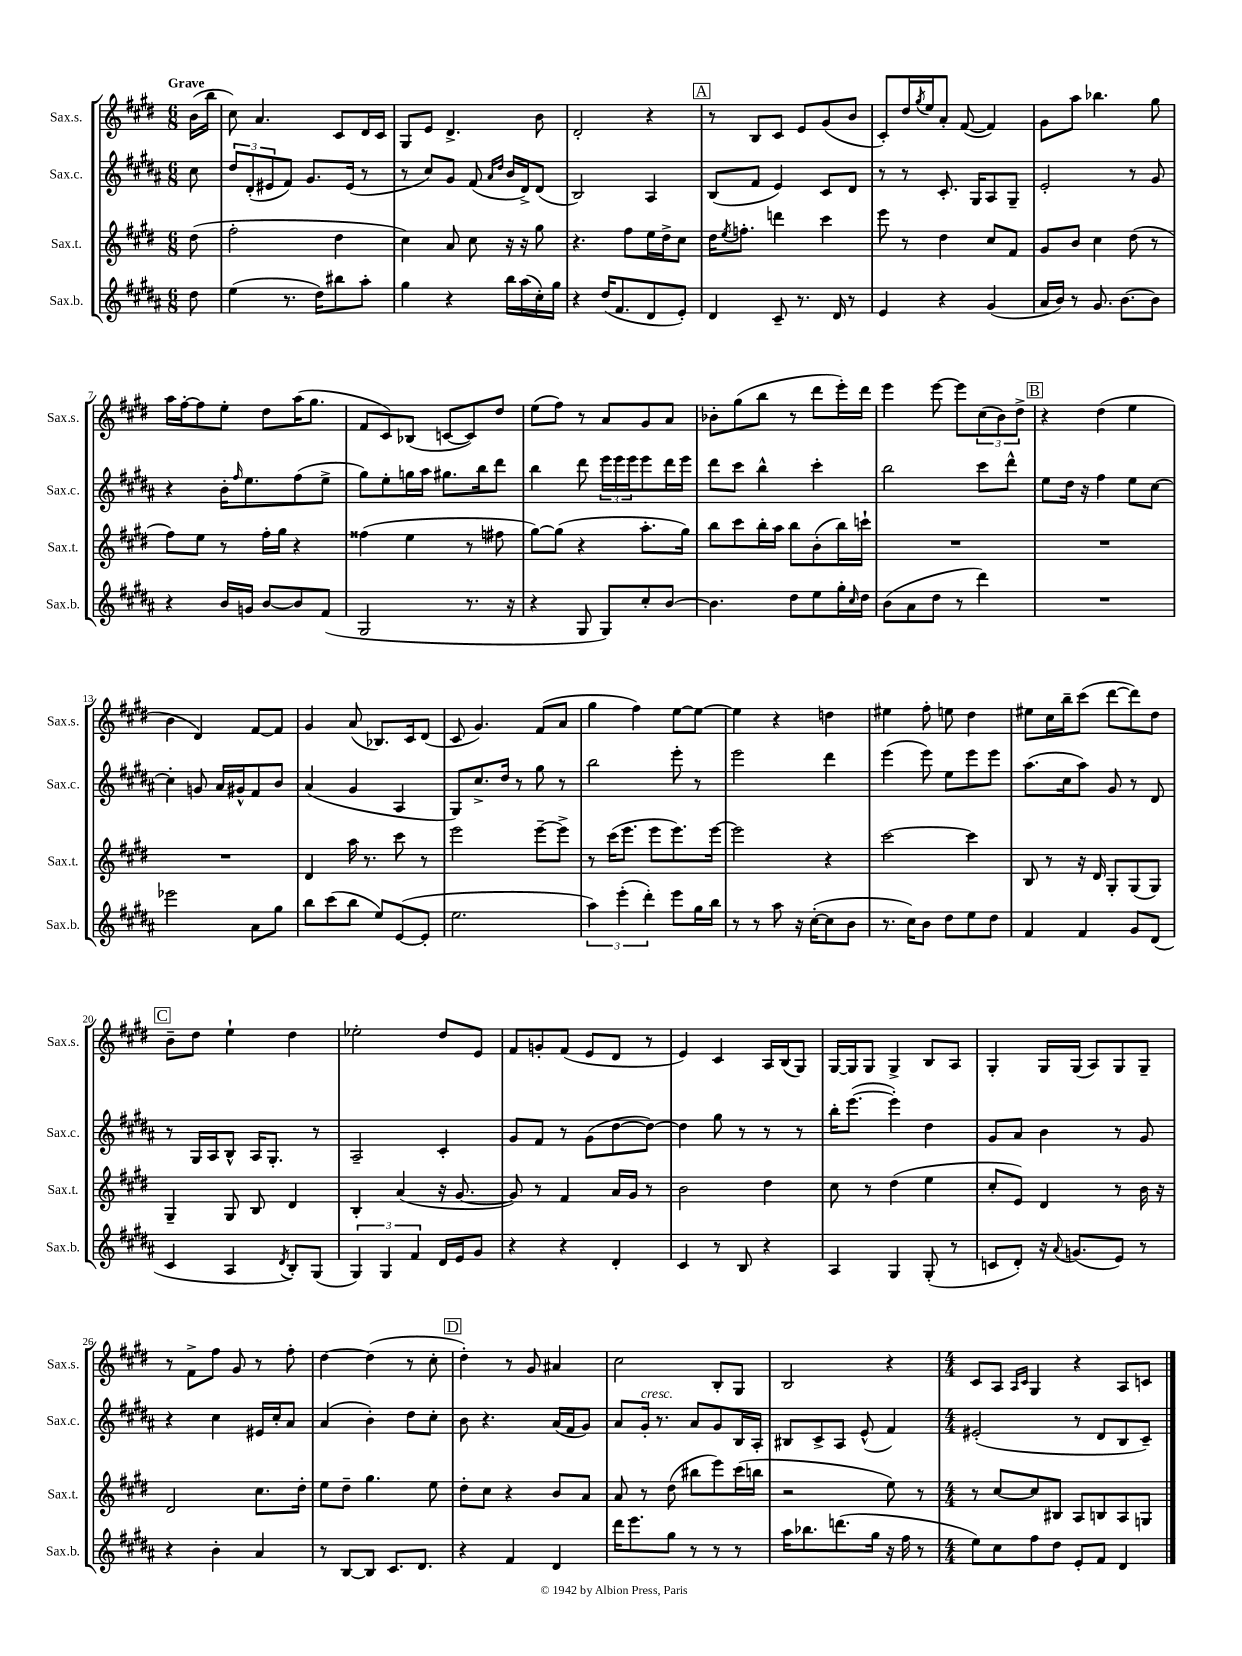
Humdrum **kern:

**kern	**kern	**kern	**kern
*part4	*part3	*part2	*part1
*staff4	*staff3	*staff2	*staff1
*I"Sax.b.	*I"Sax.t.	*I"Sax.c.	*I"Sax.s.
*I'Sax.b.	*I'Sax.t.	*I'Sax.c.	*I'Sax.s.
*clefG2	*clefG2	*clefG2	*clefG2
*k[f#c#g#d#a#]	*k[f#c#g#d#]	*k[f#c#g#d#a#]	*k[f#c#g#d#]
*M6/8	*M6/8	*M6/8	*M6/8
=	=	=	=
!	!	!	!LO:TX:a:B:t=Grave
8dd#\	(8dd#\	8cc#\	(16b\LL
.	.	.	16bb\JJ
=1	=1	=1	=1
(4ee\	2ff#'\	12dd#/L	8cc#\)
.	.	(12d#'/	.
.	.	.	4.a/
.	.	12e#X/	.
8.r	.	8f#/J)	.
.	.	8.g#/L	.
16dd#\KL)	.	.	.
8bb#X\	4dd#\	.	8c#/L
.	.	(16e#/Jk	.
8aa#'\J	.	8r	16d#/L
.	.	.	16c#/JJ
=2	=2	=2	=2
4gg#\	4cc#\)	8r	8G#/L
.	.	8cc#/L)	8e/J
4r	8a/	8g#/J	4.d#^/
.	8cc#\	(8f#/	.
.	.	16qqa#/LL	.
.	.	16qqdd#/JJ	.
16bb\LL	16r	16b/LL	.
(16aa#\	16r	16d#^/J)	.
16cc#'\)	8gg#\	(8d#/J	8b\
16gg#\JJ	.	.	.
=3	=3	=3	=3
4r	4.r	2B/)	2d#'/
(16dd#/KL	.	.	.
8.f#/	.	.	.
.	8ff#\L	.	.
8d#/	16ee\L	4A#/	4r
.	16dd#^\J	.	.
8e'/J)	8cc#\J	.	.
!!LO:REH:place=s1:t=A
=4	=4	=4	=4
4d#/	16dd#\KL	(8B/L	8r
.	8qee/	.	.
.	8.ffn'\J	.	.
.	.	8f#/J	8B/L
8c#~/	4dddn\	4e/)	8c#/J
8.r	.	.	8e/L
.	4ccc#\	8c#/L	(8g#/
16d#/	.	.	.
8r	.	8d#/J	8b/J
=5	=5	=5	=5
4e/	8eee\	8r	8c#'/L)
.	8r	8r	16dd#/L
.	.	.	8qgg#/
.	.	.	16ee/J
4r	4dd#\	8.c#'/	8a'/J
.	.	.	([8f#/
.	.	16G#/KL	.
(4g#/	8cc#/L	8A#/	4f#/])
.	8f#/J	8G#~/J	.
=6	=6	=6	=6
16a#/LL	8g#/L	2e'/	8g#\L
16b/JJ)	.	.	.
8r	8b/J	.	8aa\J
8.g#/	4cc#\	.	4.bb-X\
[8.b\L	.	.	.
.	(8dd#\	8r	.
8b\J]	8r	8g#/	8gg#\
!!LO:LB:g=z
=7	=7	=7	=7
4r	8ff#\L)	4r	16aa\LL
.	.	.	[16ff#'\J
.	8ee\J	.	8ff#\]
16b/LL	8r	16b'\KL	8ee'\J
.	.	16qqff#/	.
16gn/JJ	.	8.ee\	.
[8b/L	16ff#'\LL	.	8dd#\L
.	16gg#\JJ	.	.
8b/]	4r	(8ff#\	(16aa\K
.	.	.	8.gg#\J
(8f#/J	.	8ee^\J	.
=8	=8	=8	=8
2G#/	(4ff##X\	8gg#\L)	8f#/L
.	.	8ee'\	8c#/)
.	4ee\	16ggn\L	(8B-X/J
.	.	16aa#\JJ	.
.	.	8.gg#X\L	[8cn/L
8.r	8r	.	8c/])
.	.	16bb\k	.
.	8ff#X\	8ddd#\J	8dd#/J
16r	.	.	.
=9	=9	=9	=9
4r	[8gg#\L)	4bb\	(8ee\L
.	(8gg#\J]	.	8ff#\J)
8G#/	4r	8ddd#\	8r
8G#/L)	.	24eee\LL	8a/L
.	.	24eee\	.
.	.	24eee\J	.
8cc#'/	8.aa'\L	8eee\	8g#/
[8b/J	.	16ddd#\L	8a/J
.	16gg#\Jk)	16eee\JJ	.
=10	=10	=10	=10
4.b\]	8bb\L	8ddd#\L	8b-X'\L
.	8ccc#\	8ccc#\J	(8gg#\
.	16bb'\L	4bb^^\	8bb\J
.	16aa\JJ	.	.
8dd#\L	8bb\L	.	8r
8ee\	(8b'\	4ccc#'\	8ddd#\L
16gg#'\L	16bb\L)	.	16eee'\L)
16qqcc#/	.	.	.
16dd#\JJ	16cccn`\JJ	.	16ddd#\JJ
=11	=11	=11	=11
(8b\L	2.r	2bb\	4eee\
8a#\	.	.	.
8dd#\J	.	.	[8eee\
8r	.	.	8eee\L]
4ddd#\)	.	8ccc#\L	(12cc#\
.	.	.	12b\)
.	.	8ddd#^^\J	.
.	.	.	12dd#^\J
!!LO:REH:place=s1:t=B
=12	=12	=12	=12
2.r	2.r	8ee\L	4r
.	.	16dd#\Jk	.
.	.	16r	.
.	.	4ff#\	(4dd#\
.	.	8ee\L	4ee\
.	.	[8cc#\J	.
!!LO:LB:g=z
=13	=13	=13	=13
2eee-X\	2.r	4cc#'\]	4b\
.	.	8gn/	4d#/)
.	.	16a#/LL	.
.	.	16g#X^^/J	.
8a#\L	.	8f#/	[8f#/L
8gg#\J	.	8b/J	8f#/J]
=14	=14	=14	=14
8bb\L	4d#/	(4a#/	4g#/
(8ccc#\	.	.	.
8bb\J	16aa\	4g#/	(8a/
.	8.r	.	.
8ee/L)	.	.	8.B-X/L)
([8e/	8ccc#\	4A#/	.
.	.	.	16c#/k
8e'/J]	8r	.	(8d#/J
=15	=15	=15	=15
2.ee\	2eee\	8G#/L)	8c#/
.	.	8.cc#^/	4.g#/)
.	.	16dd#/Jk	.
.	.	8r	.
.	[8eee~\L	8gg#\	(8f#/L
.	8eee^\J]	8r	8a/J
=16	=16	=16	=16
6aa#\)	8r	2bb\	4gg#\
.	(16ccc#\KL	.	.
(6eee'\	.	.	.
.	8.eee\J	.	.
.	.	.	4ff#\)
6ddd#'\)	.	.	.
.	8eee\L	.	.
8eee\L	8.eee\)	8eee'\	[8ee\L
16gg#\L	.	8r	8ee\J_
16bb\JJ	[16eee\Jk	.	.
=17	=17	=17	=17
8r	2eee\]	2eee\	4ee\]
8r	.	.	.
8aa#\	.	.	4r
16r	.	.	.
([16cc#'\KL	.	.	.
8cc#\]	4r	4ddd#\	4ddn\
8b\J	.	.	.
=18	=18	=18	=18
8.r	[2ccc#\	(4eee\	4ee#X\
16cc#\KL)	.	.	.
8b\J	.	8eee\)	8ff#'\
8dd#\L	.	8ee\L	8een\
8ee\	4ccc#\]	8eee\	4dd#\
8dd#\J	.	8eee\J	.
=19	=19	=19	=19
4f#/	8B/	(8.aa#\L	8ee#X\L
.	8r	.	16cc#\L
.	.	16cc#\k	16bb~\J
4f#/	16r	8aa#\J)	(8ccc#\J
.	16d#/	.	.
.	8G#'/L	8g#/	[8ddd#\L
8g#/L	(8G#/	8r	8ddd#\])
(8d#/J	8G#/J)	8d#/	8dd#\J
!!LO:LB:g=z
!!LO:REH:place=s1:t=C
=20	=20	=20	=20
4c#/	4G#~/	8r	8b~\L
.	.	16G#/LL	8dd#\J
.	.	16A#/J	.
4A#/	8G#/	8B^^/J	4ee`\
.	8B/	16A#/KL	.
.	.	8.G#'/J	.
8qd#/	.	.	.
8B'/L)	4d#/	.	4dd#\
(8G#/J	.	8r	.
=21	=21	=21	=21
6G#/)	4B'/	2A#~/	2ee-X'\
6G#/	.	.	.
.	(4a/	.	.
6f#/	.	.	.
16d#/LL	16r	4c#'/	8dd#/L
16e/J	[8.g#/	.	.
8g#/J	.	.	8e/J
=22	=22	=22	=22
4r	8g#/])	8g#/L	8f#/L
.	8r	8f#/J	8gn'/
4r	4f#/	8r	(8f#/J
.	.	(8g#\L	8e/L
4d#'/	16a/LL	[8dd#\	8d#/J
.	16g#/JJ	.	.
.	8r	8dd#\J_)	8r
=23	=23	=23	=23
4c#/	2b\	4dd#\]	4e/)
8r	.	8gg#\	4c#/
8B/	.	8r	.
4r	4dd#\	8r	16A/LL
.	.	.	(16B/J
.	.	8r	8G#/J)
=24	=24	=24	=24
4A#/	8cc#\	16bb'\KL	[16G#/LL
.	.	([8.eee\J	16G#/J]
.	8r	.	8G#/J
4G#/	(4dd#\	4eee'\])	4G#^/
(8G#'/	4ee\	4dd#\	8B/L
8r	.	.	8A/J
=25	=25	=25	=25
8cn/L	8cc#'/L	8g#/L	4G#'/
8d#'/J)	8e/J)	8a#/J	.
16r	4d#/	4b\	16G#/LL
8qqa#/	.	.	.
(8.gn/L	.	.	(16G#/JJ
.	.	.	8A/L)
8e/J)	8r	8r	8G#/
8r	16b\	8g#/	8G#~/J
.	16r	.	.
!!LO:LB:g=z
=26	=26	=26	=26
4r	2d#/	4r	8r
.	.	.	8f#^\L
4b'\	.	4cc#\	8ff#\J
.	.	.	8g#/
4a#/	8.cc#\L	16e#X/LL	8r
.	.	16cc#'/J	.
.	.	8a#/J	8ff#'\
.	16dd#'\Jk	.	.
=27	=27	=27	=27
8r	8ee\L	(4a#/	[4dd#\
[8B/L	8dd#~\J	.	.
8B/J]	4.gg#\	4b'\)	(4dd#\]
8.c#/L	.	.	.
.	.	8dd#\L	8r
8.d#/J	.	.	.
.	8ee\	8cc#'\J	8cc#'\
!!LO:REH:place=s1:t=D
=28	=28	=28	=28
4r	8dd#'\L	8b\	4dd#'\)
.	8cc#\J	4.r	.
4f#/	4r	.	8r
.	.	.	8g#/
4d#/	8b/L	(16a#/LL	4a#X/
.	.	16f#/J	.
.	8a/J	8g#/J)	.
=29	=29	=29	=29
16ddd#\KL	8a/	8a#/L	2cc#\
8.eee\	.	.	.
!	!	!LO:TX:a:i:t=cresc.	!
.	8r	16g#'/Jk	.
.	.	8.r	.
8gg#\J	(8dd#\	.	.
8r	8bb#X\L	8a#/L	.
8r	8eee\)	8g#/	8B'/L
8r	(16ccc#\L	16B/L	8G#/J
.	16bbn\JJ	16A#'/JJ	.
=30	=30	=30	=30
16aa#\KL	2r	8B#X/L	2B/
8.bb-X\	.	.	.
.	.	8c#^/	.
(8.dddn\	.	8A#/J	.
.	.	(8e^^/	.
16gg#\Jk	.	.	.
16r	8ee\)	4f#/)	4r
16ff#\	.	.	.
8r	8r	.	.
=31	=31	=31	=31
*M4/4	*M4/4	*M4/4	*M4/4
8ee\L)	8r	(2e#X'/	8c#/L
8cc#\	[8cc#/L	.	8A/J
.	.	.	16qqA/LL
.	.	.	16qqc#/JJ
8ff#\	8cc#/]	.	4G#/
8dd#\J	8B#X/J	.	.
8e'/L	8A/L	8r	4r
8f#/J	8Bn/	8d#/L	.
4d#/	8A/	8B/	8A/L
.	8Gn/J	8c#~/J)	8cn/J
==	==	==	==
*-	*-	*-	*-
